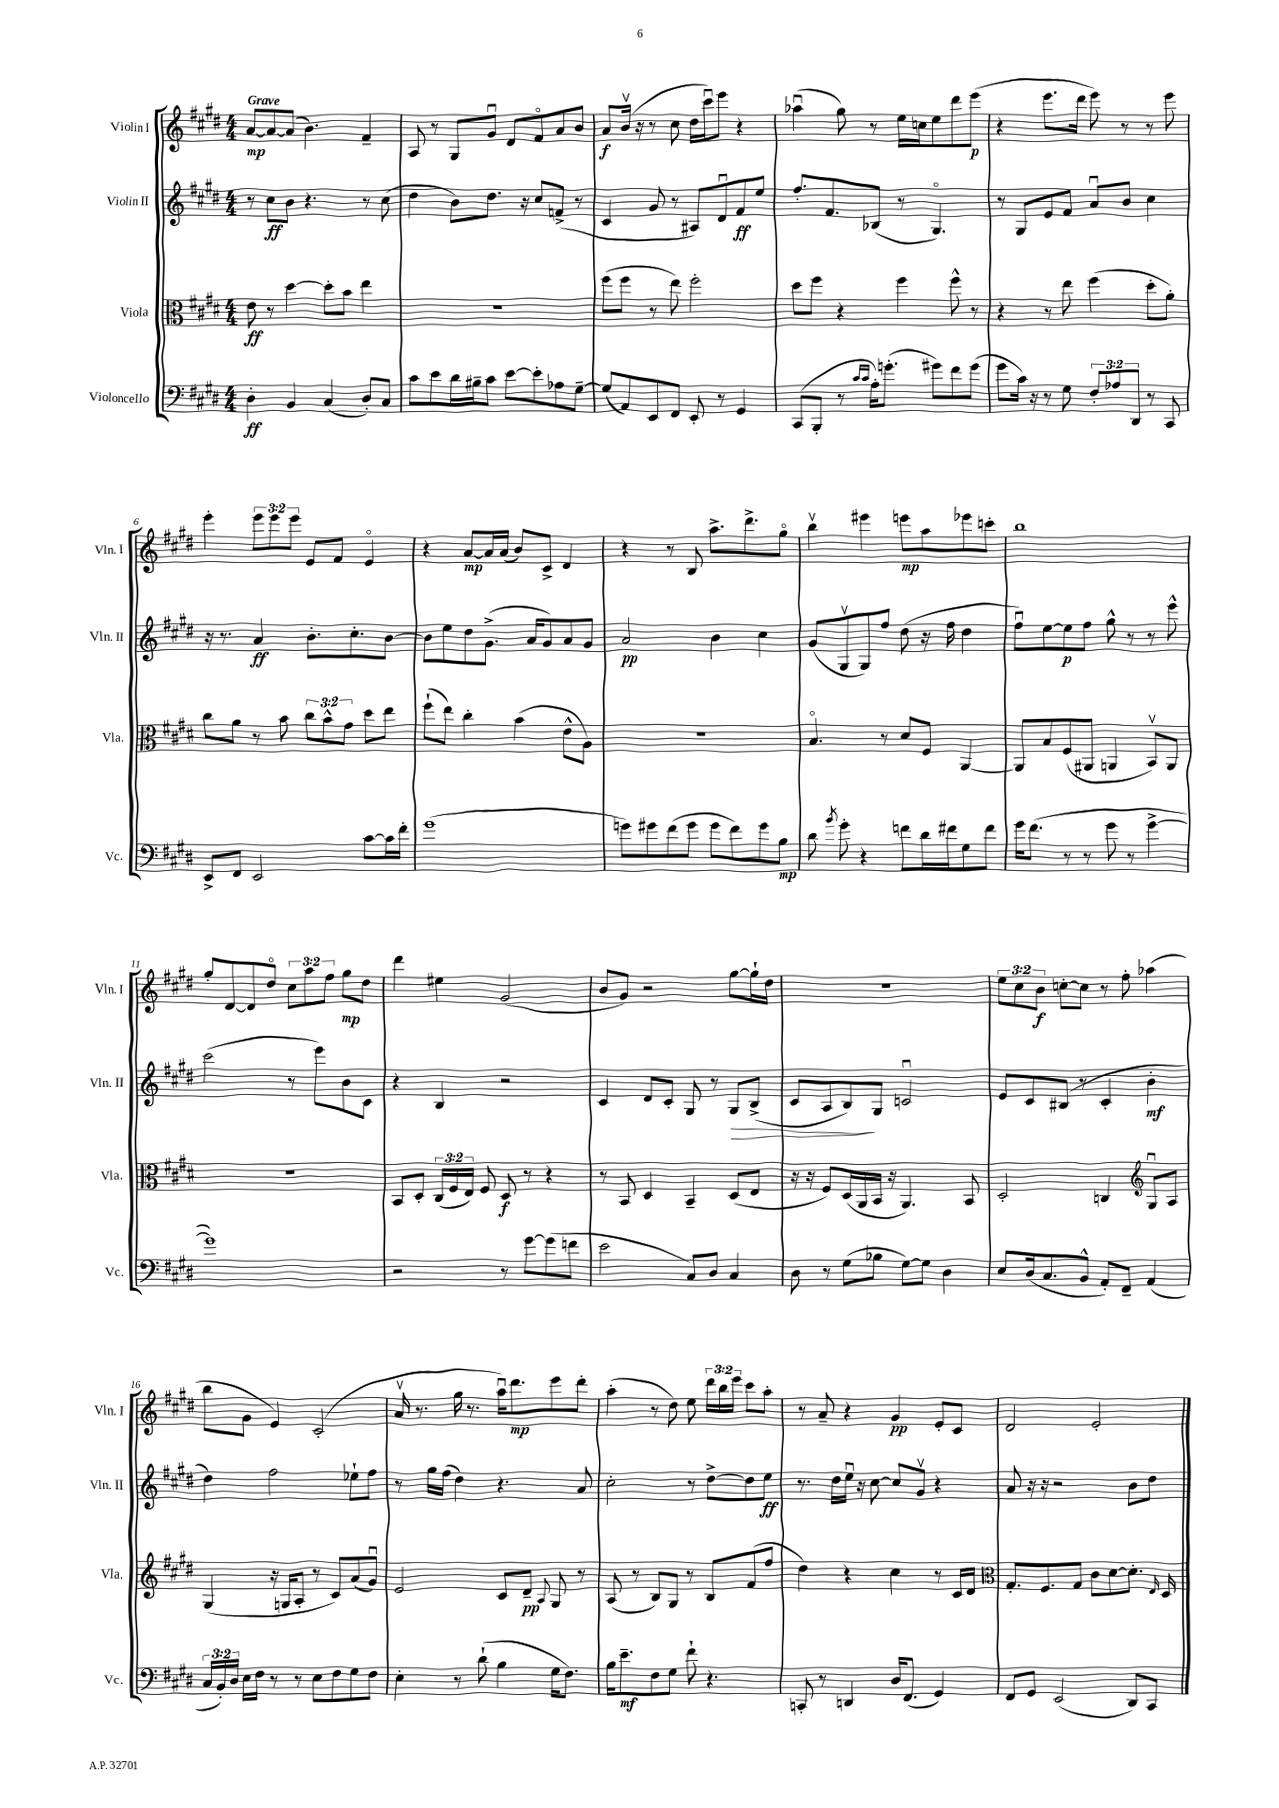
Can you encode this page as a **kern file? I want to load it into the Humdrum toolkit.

**kern	**kern	**kern	**kern
*staff4	*staff3	*staff2	*staff1
*clefF4	*clefC3	*clefG2	*clefG2
*k[f#c#g#d#]	*k[f#c#g#d#]	*k[f#c#g#d#]	*k[f#c#g#d#]
*M4/4	*M4/4	*M4/4	*M4/4
4D#'	8e	8r	[8a
.	8r	8cc#	8a_
4BB	[4dd#	8b	(8a]
.	.	4.r	4.b)
(4C#	8dd#']	.	.
.	8b	.	.
8D#')	4ee	8r	4f#~
8C#	.	(8cc#	.
=	=	=	=
8c#	1r	4dd#	8A
8e	.	.	8r
16d#	.	8b)	8G#
16B#~	.	.	.
8c#	.	8.dd#	8g#u
[8e	.	.	8d#
.	.	16r	.
8e']	.	8cc#	8f#o
8A-	.	(8f^	8a
[8G#~	.	8r	8b
=	=	=	=
(8G#]	(8ff#	4c#	8a
8AA)	8ff#	.	(16bv
.	.	.	16r
8EE	8r	8g#	8r
8FF#	8ee)	8r	8cc#
8EE'	2ff#'	8A#)	16dd#
.	.	.	16ccc#u)
8r	.	8d#u	8eee
4GG#	.	8f#	4r
.	.	8ee	.
=	=	=	=
(8CC#	8dd#	8.ff#'	(4aa-u
8BBB'	8ff#	.	.
.	.	8.f#	.
8r	4r	.	8gg#)
16qqc#	.	.	.
16qqc#	.	.	.
16A')	.	(8B-	8r
(8.g'	.	.	.
.	4ff#	8r	16ee
.	.	.	16cc
8g#)	.	4.G#o)	8ee
8f#	8ff#^^	.	8ddd#
(8g#	8r	.	(8eee
=	=	=	=
8g#	4r	8r	4r
16c#)	.	8G#	.
16r	.	.	.
8r	8r	8e	8.eee
8G#	8ee	8f#	.
.	.	.	16ddd#
12F#'	(4ff#	8au	8eee)
12A-	.	.	.
.	.	8b	8r
12DD#	.	.	.
8r	8dd#'	4cc#	8r
8CC#	8a')	.	8eee
=	=	=	=
8EE^	8cc#	16r	4eee'
.	.	8.r	.
8FF#	8a	.	.
2EE	8r	4a	12eee
.	.	.	12eee
.	8b	.	.
.	.	.	12eee
.	12cc#	8.b'	8e
.	12b^^	.	.
.	.	.	8f#
.	12g#	.	.
.	.	8.cc#'	.
[8c#	8dd#	.	4eo
16c#]	8ee	[8b	.
16f#'	.	.	.
=	=	=	=
(1g#	(8ff#`	8b]	4r
.	8ee)	8ee	.
.	4cc#'	8dd#	[8a
.	.	(8.g#^	16a]
.	.	.	(16a
.	(4b	.	8b)
.	.	16a	.
.	.	8g#)	8c#^
.	8e^^	8a	4d#
.	8A)	8g#	.
=	=	=	=
8g)	1r	2a	4r
8g#	.	.	.
(8f#	.	.	8r
8g#	.	.	8B
8g#	.	4b	8.aa^
8f#)	.	.	.
.	.	.	8.ddd#^
8g#	.	4cc#	.
8B	.	.	8gg#o
=	=	=	=
8d#	4.Bo	(8g#	4bbv
8qb	.	.	.
8g#'	.	8G#v	.
4r	.	8G#)	4eee#
.	8r	8ff#	.
8f	8d#	(8dd#	8eee
16d#	8F#	16r	8aa
16f#	.	16ff#	.
8G#	[4AA	4dd#	8eee-
8f#	.	.	8ccc'
=	=	=	=
16g#	8AA]	8ff#u)	1bb
(8.f#	.	.	.
.	8B	[8ee	.
8r	(8F#	8ee]	.
8r	8AA#	8ff#	.
8g#	4AA	8gg#^^	.
8r	.	8r	.
[4g#^	8BBv)	8r	.
.	8AA	8eee^^	.
=	=	=	=
1g#])	1r	(2ccc#	8gg#'
.	.	.	[8d#
.	.	.	8d#]
.	.	.	8dd#o
.	.	8r	12cc#
.	.	.	12aa
.	.	8eee)	.
.	.	.	12ff#
.	.	8b	8gg#
.	.	8c#	8dd#
=	=	=	=
2r	8BB	4r	4ddd#
.	8D#'	.	.
.	(24C#	4B	4ee#
.	24F#	.	.
.	24E)	.	.
.	8F#	.	.
8r	8D#	2r	(2g#
[8g#	8r	.	.
(8g#]	4r	.	.
8f	.	.	.
=	=	=	=
2e	8r	4c#	8b
.	8BB	.	8g#)
.	4D#	8d#	2r
.	.	8c#'	.
8C#)	4BB~	8G#	.
8D#	.	8r	.
4C#	(8D#	8G#	[8gg#
.	8E	(8B^	16gg#`]
.	.	.	16dd#
=	=	=	=
8D#	16r	8c#	1r
.	16r	.	.
8r	8F#)	8A	.
(8G#	(16D#	8B)	.
.	16AA	.	.
8B-	16BB	8G#	.
.	16r	.	.
[8G#)	4.AA)	2cu	.
8G#]	.	.	.
4D#	.	.	.
.	8BB	.	.
=	=	=	=
8E	2D#'	8e	12ee
.	.	.	12cc#
(16D#	.	8c#	.
.	.	.	12b
8.C#	.	.	.
.	.	(8B#	[8cc'
8BB^^	.	8r	8cc]
8AA')	4C	4c#'	8r
8FF#~	.	.	8ff#'
*	*clefG2	*	*
(4AA	8G#u	4b'	(4aa-
.	8A	.	.
=	=	=	=
24C#	(4G#	4dd#)	8bb
24BB')	.	.	.
24D#	.	.	.
16E	.	.	8g#
16F#	.	.	.
8r	16r	2ff#	4e)
.	16G	.	.
8r	8A'	.	.
8E	8r	.	(2c#'
8F#	8c#)	.	.
8G#	(8a	8ee-`	.
8F#	8g#u)	8ff#	.
=	=	=	=
4E'	2e	8r	16av
.	.	.	8.r
.	.	16gg#	.
.	.	(16ff#	.
8r	.	4dd#)	16gg#
.	.	.	8.r
(8d#`	.	.	.
4B	8c#	4.r	16aau)
.	.	.	8.ddd#
.	8d#~	.	.
.	8qqA	.	.
16G#	8G#	.	8eee
8.F#)	.	.	.
.	8r	8a	8ddd#'
=	=	=	=
16B	(8A	2cc#'	(4aa'
8.e~	.	.	.
.	8r	.	.
8F#	8B)	.	8r
8G#	8G#	.	8dd#)
8f#`	8r	8r	8ee
4.r	8B	[8dd#^	24ddd#
.	.	.	24bb
.	.	.	24eee
.	(8f#	8dd#]	8ccc#
.	8ff#	8ee	8aa'
=	=	=	=
8CC'	4dd#)	8.r	8r
8r	.	.	8a~
.	.	16dd#	.
4DD	4r	16eeu	4r
.	.	16r	.
.	.	[8cc#	.
16D#	4cc#	8cc#]	4g#
(8.FF#	.	.	.
.	.	8g#v	.
4GG#)	8r	4r	8e'
.	16c#	.	8c#
.	16d#	.	.
=	=	=	=
*	*clefC3	*	*
8FF#	8.G#'	8a	2d#
8GG#	.	16r	.
.	8.F#	16r	.
(2EE	.	2r	.
.	8G#	.	.
.	8c#	.	2e'
.	[8d#	.	.
8DD#)	8.d#']	8b	.
8CC#	.	8dd#	.
.	16qqE	.	.
.	16D#	.	.
==	==	==	==
*-	*-	*-	*-
